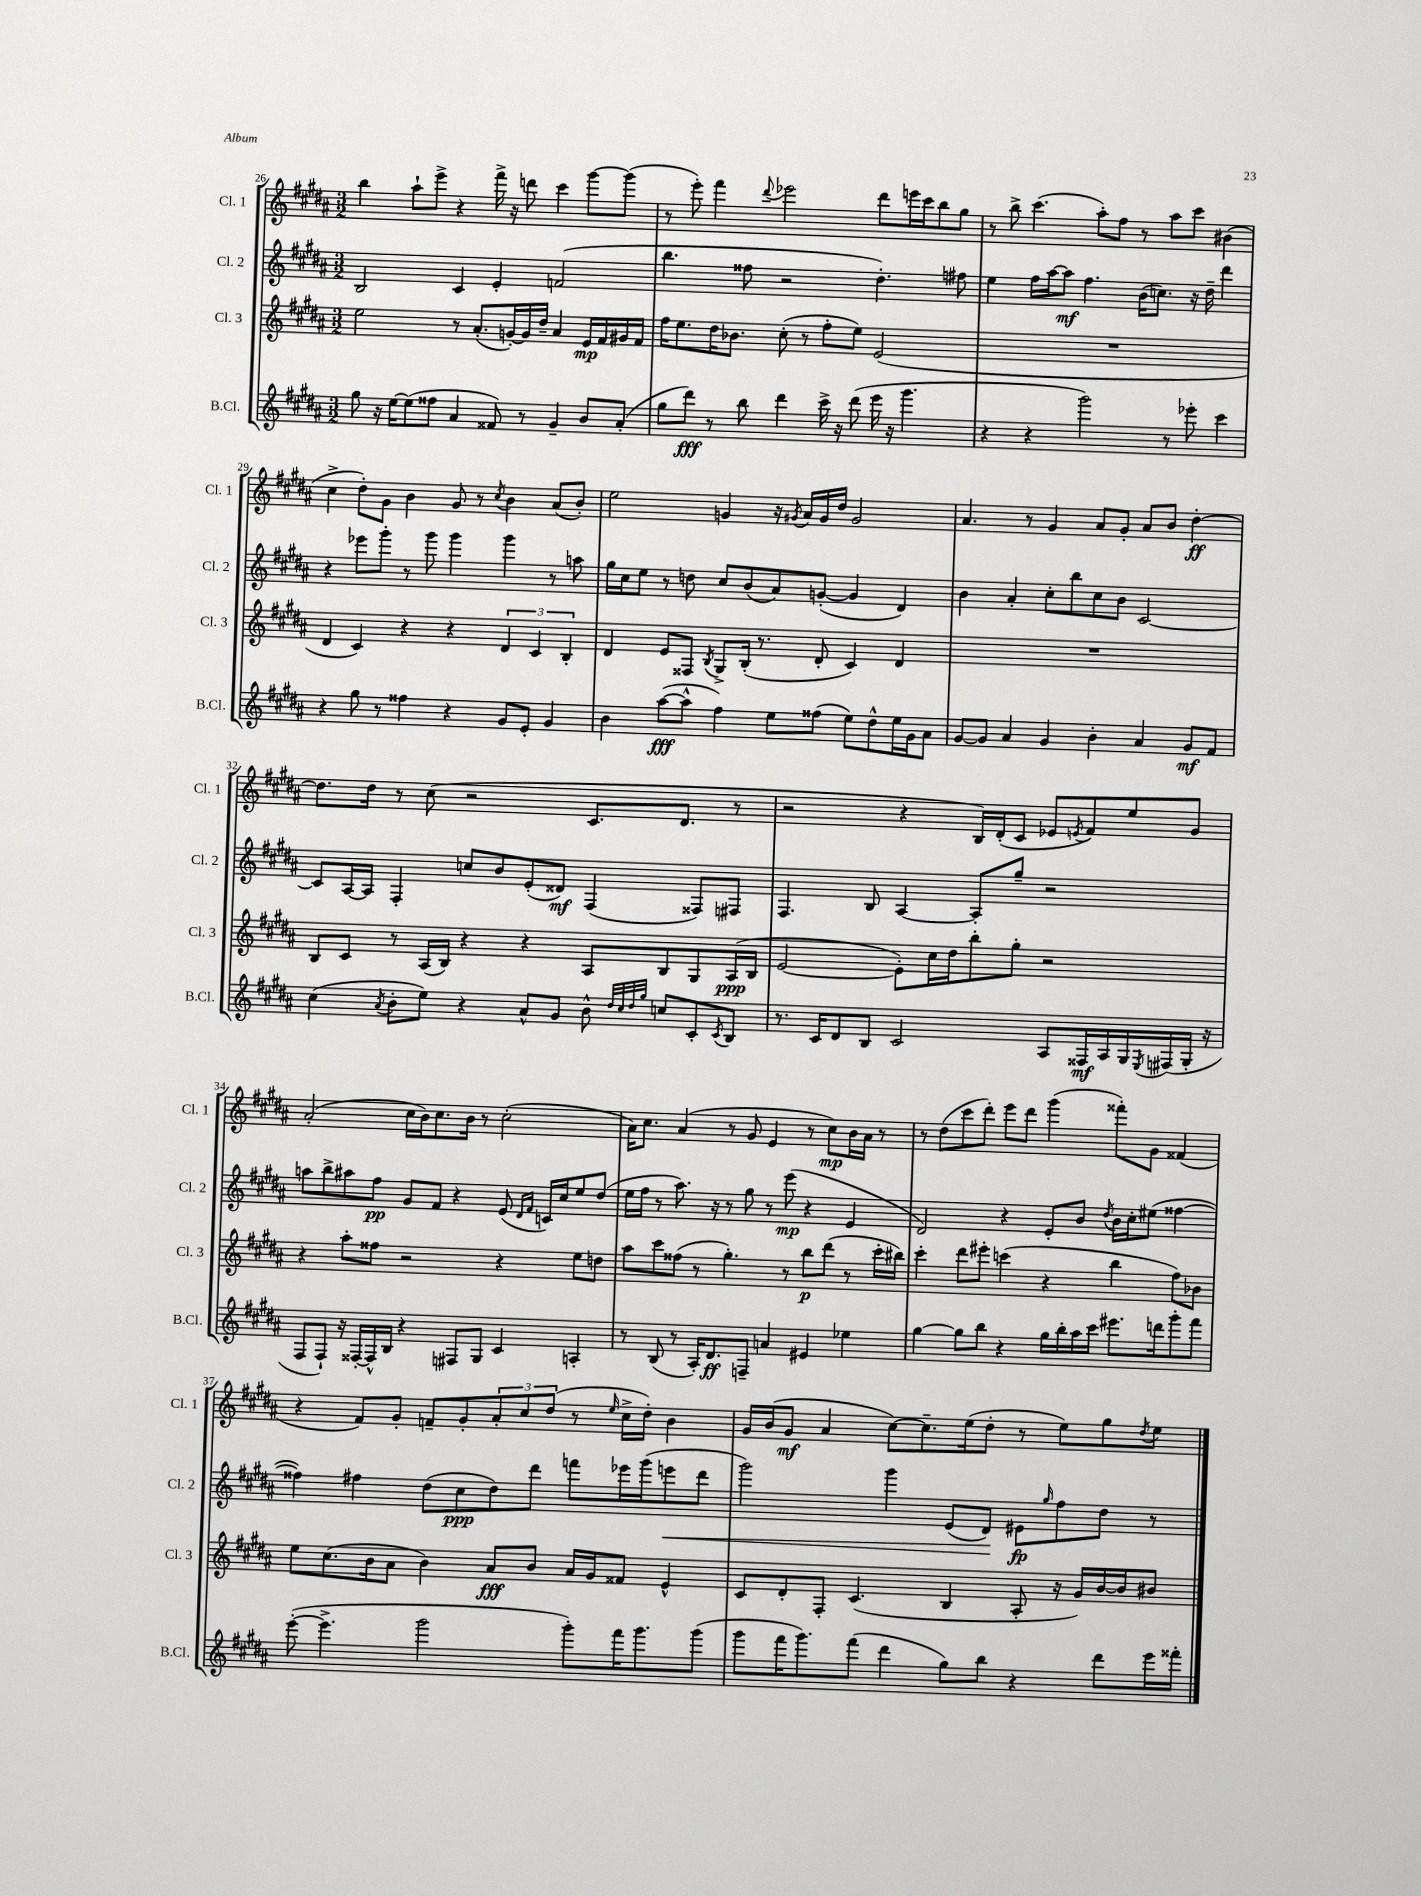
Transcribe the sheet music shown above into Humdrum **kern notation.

**kern	**dynam	**kern	**dynam	**kern	**dynam	**kern	**dynam
*part4	*part4	*part3	*part3	*part2	*part2	*part1	*part1
*staff4	*staff4	*staff3	*staff3	*staff2	*staff2	*staff1	*staff1
*I"B.Cl.	*	*I"Cl. 3	*	*I"Cl. 2	*	*I"Cl. 1	*
*I'B.Cl.	*	*I'Cl. 3	*	*I'Cl. 2	*	*I'Cl. 1	*
*clefG2	*	*clefG2	*	*clefG2	*	*clefG2	*
*k[f#c#g#d#a#]	*	*k[f#c#g#d#a#]	*	*k[f#c#g#d#a#]	*	*k[f#c#g#d#a#]	*
*M3/2	*	*M3/2	*	*M3/2	*	*M3/2	*
=26	=26	=26	=26	=26	=26	=26	=26
8gg#\	.	2ee\	.	2B/	.	4bb\	.
16r	.	.	.	.	.	.	.
[16ee\KL	.	.	.	.	.	.	.
(8ee\]	.	.	.	.	.	8aa#`\L	.
8ff##X\J	.	.	.	.	.	8eee^\J	.
4a#/	.	8r	.	4c#/	.	4r	.
.	.	(8.a#'/L	.	.	.	.	.
8f##X/)	.	.	.	4e'/	.	16fff#^\	.
.	.	[16gn'/L)	.	.	.	16r	.
8r	.	16g/]	.	.	.	8dddn\	.
.	.	16dd#~/JJ	.	.	.	.	.
4g#~/	.	4a#/	.	(2fn/	.	4ccc#\	.
8b/L	.	16e/LL	mp	.	.	[8ggg#\L	.
.	.	16f#/	.	.	.	.	.
(8a#'/J	.	16g#X/	.	.	.	(8ggg#\J]	.
.	.	16f#/JJ	.	.	.	.	.
=27	=27	=27	=27	=27	=27	=27	=27
8gg#\L	.	16ff#\KL	.	4.bb\	.	8r	.
.	.	8.ee\	.	.	.	.	.
8ddd#\J)	fff	.	.	.	.	8eee'\)	.
8r	.	16dd#\K	.	.	.	4fff#\	.
.	.	8.b-X\J	.	.	.	.	.
8bb\	.	.	.	8ff##X\	.	.	.
.	.	.	.	.	.	8qqddd#/	.
4ddd#\	.	(8cc#'\	.	2r	.	2eee-X\	.
.	.	8r	.	.	.	.	.
16ccc#^\	.	8ff#'\L	.	.	.	.	.
16r	.	.	.	.	.	.	.
(8ddd#\	.	8ee\J)	.	.	.	.	.
16eee\	.	(2e/	.	4.dd#'\)	.	8ddd#\L	.
16r	.	.	.	.	.	.	.
4.ggg#\	.	.	.	.	.	16eeen\L	.
.	.	.	.	.	.	16ccc#\J	.
.	.	.	.	.	.	8bb\	.
.	.	.	.	8ff#X\	.	8gg#\J	.
=28	=28	=28	=28	=28	=28	=28	=28
4r	.	1.r	.	4ee\	.	8r	.
.	.	.	.	.	.	8bb^\	.
4r	.	.	.	16ff#\LL	.	(4.ccc#\	.
.	.	.	.	[16aa#\J	.	.	.
.	.	.	.	8aa#\J]	mf	.	.
2ggg#\)	.	.	.	4.ff#\	.	.	.
.	.	.	.	.	.	8aa#'\L)	.
.	.	.	.	.	.	8ff#\J	.
.	.	.	.	(16b\KL	.	8r	.
.	.	.	.	8.ccn\J)	.	.	.
8r	.	.	.	.	.	8aa#\L	.
8eee-X'\	.	.	.	16r	.	8ccc#\J	.
.	.	.	.	16dd#~\	.	.	.
4ccc#\	.	.	.	4ddd#\	.	(4b#X\	.
!!LO:LB:g=z
=29	=29	=29	=29	=29	=29	=29	=29
4r	.	4d#/	.	4r	.	4cc#^\	.
8gg#\	.	4c#/)	.	8eee-X\L	.	8dd#'\L)	.
8r	.	.	.	8ggg#'\J	.	8g#\J	.
4ff##X\	.	4r	.	8r	.	4b\	.
.	.	.	.	8ggg#\	.	.	.
4r	.	4r	.	4ggg#\	.	8g#/	.
.	.	.	.	.	.	8r	.
.	.	.	.	.	.	8qcc#/	.
8g#/L	.	6d#/	.	4ggg#\	.	4b\	.
8e'/J	.	.	.	.	.	.	.
.	.	6c#/	.	.	.	.	.
4g#/	.	.	.	8r	.	(8a#/L	.
.	.	6B'/	.	.	.	.	.
.	.	.	.	8aan\	.	8b'/J)	.
=30	=30	=30	=30	=30	=30	=30	=30
4b\	.	4d#/	.	16gg#\LL	.	2ee\	.
.	.	.	.	16cc#\J	.	.	.
.	.	.	.	8ee\J	.	.	.
([8aa#\L	fff	8e/L	.	8r	.	.	.
8aa#^^\J]	.	8F##X/J	.	8ddn\	.	.	.
.	.	8qB/	.	.	.	.	.
4ff#\)	.	8G#^/L	.	8cc#/L	.	4gn/	.
.	.	(16B'/Jk	.	(8b/	.	.	.
.	.	8.r	.	.	.	.	.
8ee\L	.	.	.	8a#/)	.	16r	.
.	.	.	.	.	.	8qg#X/	.
.	.	.	.	.	.	16a#/LL	.
(8ff##X\J	.	8d#'/	.	([8gn'/J	.	16g#/	.
.	.	.	.	.	.	16dd#/JJ	.
8ee\L)	.	4c#/)	.	4g/]	.	2g#/	.
8dd#^^\	.	.	.	.	.	.	.
16ee\L	.	4d#/	.	4d#/)	.	.	.
16g#\J	.	.	.	.	.	.	.
8a#\J	.	.	.	.	.	.	.
=31	=31	=31	=31	=31	=31	=31	=31
[8g#/L	.	1.r	.	4b\	.	4.a#/	.
8g#/J]	.	.	.	.	.	.	.
4a#/	.	.	.	4a#'/	.	.	.
.	.	.	.	.	.	8r	.
4g#/	.	.	.	8cc#'\L	.	4g#/	.
.	.	.	.	8bb\	.	.	.
4b'\	.	.	.	8cc#\	.	8a#/L	.
.	.	.	.	8b\J	.	8g#'/J	.
4a#/	.	.	.	[2c#/	.	8a#/L	.
.	.	.	.	.	.	8b/J	.
8g#/L	mf	.	.	.	.	[4dd#'\	ff
8f#/J	.	.	.	.	.	.	.
!!LO:LB:g=z
=32	=32	=32	=32	=32	=32	=32	=32
(4cc#\	.	8B/L	.	8c#/L]	.	8.dd#\L]	.
.	.	8c#/J	.	[16A#/L	.	.	.
.	.	.	.	16A#/JJ]	.	16dd#\Jk	.
8qa#/	.	.	.	.	.	.	.
8b'\L	.	8r	.	4F#'/	.	8r	.
8ee\J)	.	(16A#/LL	.	.	.	(8cc#\	.
.	.	16B/JJ)	.	.	.	.	.
4r	.	4r	.	8ccn/L	.	2r	.
.	.	.	.	8b/	.	.	.
8a#^^/L	.	4r	.	(8e'/	.	.	.
8g#/J	.	.	.	8d##X/J)	mf	.	.
8b^^\	.	8A#/L	.	(4F#/	.	8.c#/L	.
32qqdd#/LLL	.	.	.	.	.	.	.
32qqcc#/	.	.	.	.	.	.	.
32qqdd#/	.	.	.	.	.	.	.
32qqgg#/JJJ	.	.	.	.	.	.	.
8ccn/L	.	8B/	.	.	.	.	.
.	.	.	.	.	.	8.d#/J	.
8c#'/	.	8G#/	.	8F##X/L)	.	.	.
8qc#/	.	.	.	.	.	.	.
8B/J	.	(16A#/L	ppp	8F#X/J	.	8r	.
.	.	16B/JJ	.	.	.	.	.
=33	=33	=33	=33	=33	=33	=33	=33
8.r	.	[2e/	.	4.F#/	.	2r	.
16c#/KL	.	.	.	.	.	.	.
8d#/	.	.	.	.	.	.	.
8B/J	.	.	.	8B/	.	.	.
2c#/	.	8e'\L])	.	[4A#/	.	4r	.
.	.	16cc#\L	.	.	.	.	.
.	.	16dd#\J	.	.	.	.	.
.	.	8bb'\	.	8A#'/L]	.	16B/LL)	.
.	.	.	.	.	.	(16d#'/J	.
.	.	8gg#'\J	.	8gg#~/J	.	8c#/J	.
8A#/L	.	2r	.	2r	.	8e-X/L	.
.	.	.	.	.	.	8qen/	.
16F##X/L	mf	.	.	.	.	8f#/)	.
16A#/	.	.	.	.	.	.	.
16G#/	.	.	.	.	.	8ee/	.
8qE/	.	.	.	.	.	.	.
(16F#X/	.	.	.	.	.	.	.
16G#'/JJ	.	.	.	.	.	8g#/J	.
16r	.	.	.	.	.	.	.
!!LO:LB:g=z
=34	=34	=34	=34	=34	=34	=34	=34
8F#/L	.	4r	.	8aan\L	.	(2a#'/	.
8F#`/J)	.	.	.	8bb^\	.	.	.
16r	.	8aa#'\L	.	8aa#X\	.	.	.
[16F##X'/LL	.	.	.	.	.	.	.
16F##^^/]	.	8ff##X\J	.	8ff#\J	pp	.	.
16B/JJ	.	.	.	.	.	.	.
4r	.	2r	.	8g#/L	.	16cc#\LL	.
.	.	.	.	.	.	16b\J)	.
.	.	.	.	8f#/J	.	8.cc#\	.
8F#X/L	.	.	.	4r	.	.	.
.	.	.	.	.	.	16b\Jk	.
8G#/J	.	.	.	.	.	8r	.
4c#/	.	4r	.	(8e/	.	(2cc#'\	.
.	.	.	.	16qqd#/LL	.	.	.
.	.	.	.	16qqf#/JJ	.	.	.
.	.	.	.	16cn/LL)	.	.	.
.	.	.	.	16cc#/J	.	.	.
4An'/	.	8ee\L	.	8ee/	.	.	.
.	.	8ddn\J	.	(8dd#/J	.	.	.
=35	=35	=35	=35	=35	=35	=35	=35
8r	.	8aa#\L	.	16ee\LL	.	16a#\KL)	.
.	.	.	.	16ff#\JJ	.	8.cc#\J	.
(8B/	.	8ccc#\	.	8r	.	.	.
8r	.	(8ff##X\J	.	8.aa#\)	.	(4a#/	.
16A#'/KL)	.	8r	.	.	.	.	.
8.d#/	ff	.	.	16r	.	.	.
.	.	4.gg#'\)	.	8r	.	8r	.
8Fn~/J	.	.	.	8gg#\	.	8g#/	.
4an/	.	.	.	8r	.	4e/	.
.	.	8r	.	(8eee\	mp	.	.
4e#X/	.	8bb\L	p	4r	.	8r	.
.	.	(8ddd#\J	.	.	.	8cc#\L)	mp
4ee-X\	.	8r	.	4e/	.	16b\L	.
.	.	.	.	.	.	16a#\JJ	.
.	.	16ccc#'\LL	.	.	.	8r	.
.	.	16bb#X\JJ)	.	.	.	.	.
=36	=36	=36	=36	=36	=36	=36	=36
[4gg#\	.	4ccc#'\	.	2d#/)	.	8r	.
.	.	.	.	.	.	(8dd#\L	.
8gg#\L]	.	8ddd#\L	.	.	.	8ccc#\	.
8bb\J	.	8eee#X'\J	.	.	.	8ddd#'\J)	.
4r	.	(4cccn\	.	4r	.	8eee\L	.
.	.	.	.	.	.	8ddd#\J	.
16gg#\LL	.	4r	.	8e'/L	.	(4ggg#\	.
16bb'\	.	.	.	.	.	.	.
16aa#\	.	.	.	8b/J	.	.	.
16ccc#\JJ	.	.	.	.	.	.	.
.	.	.	.	8qdd#/	.	.	.
8.eee#X\L	.	4bb\	.	16b\LL	.	8fff##X'\L)	.
.	.	.	.	16cc#'\J	.	.	.
.	.	.	.	(8ee#X\J	.	8g#\J	.
16dddn\k	.	.	.	.	.	.	.
8ggg#'\	.	8ff#\L)	.	[4ff##X\	.	(4f##X/	.
8fff#\J	.	8b-X\J	.	.	.	.	.
!!LO:LB:g=z
=37	=37	=37	=37	=37	=37	=37	=37
([8eee'\	.	8ee\L	.	4ff##X\])	.	4r	.
4.eee^\]	.	(8.cc#\	.	.	.	.	.
.	.	.	.	4ff#X\	.	8f#/L)	.
.	.	16b\k	.	.	.	.	.
.	.	8a#\J	.	.	.	8g#'/J	.
2ggg#\	.	4b\)	.	(8dd#\L	.	8fn~/L	.
.	.	.	.	8cc#\	ppp	8g#'/	.
.	.	8a#/L	fff	8dd#\)	.	12a#'/	.
.	.	.	.	.	.	12cc#/	.
.	.	8b/J	.	8ddd#\J	.	.	.
.	.	.	.	.	.	(12dd#/J	.
8ggg#'\L)	.	16a#/LL	.	8fffn\L	.	8r	.
.	.	16g#/J	.	.	.	.	.
.	.	.	.	.	.	16qqee/	.
16fff#\K	.	8f##X/J	.	16eee-X\L	.	16cc#^\LL	.
8.ggg#\	.	.	.	(16ggg#\J	.	16dd#'\JJ)	.
!	!	!	!	!	!LO:HP:b	!	!
.	.	4e^^/	.	8eeen\	<	4b\	.
(8ggg#\J	.	.	.	8ddd#\J	.	.	.
=38	=38	=38	=38	=38	=38	=38	=38
8ggg#\L	.	8c#/L	.	2ggg#\)	.	16g#/LL	.
.	.	.	.	.	.	(16b/J	.
16fff#\K	.	8d#'/	.	.	.	8g#/J	mf
8.ggg#\)	.	.	.	.	.	.	.
.	.	8F#'/J	.	.	.	4a#/	.
(8fff#\J	.	(4.c#/	.	.	.	.	.
4ddd#\	.	.	.	4ggg#\	.	[8cc#\L)	.
.	.	.	.	.	.	8.cc#~\]	.
8gg#\L)	.	4B/	.	(8e/L	.	.	.
.	.	.	.	.	.	(16ee\k	.
8bb\J	.	.	.	8d#/J)	.	8dd#'\J	.
4r	.	8A#'/	.	8e#X\L	[ fp	8r	.
.	.	.	.	16qqgg#/	.	.	.
.	.	16r	.	8ff#\	.	8ee\L)	.
.	.	16g#/LL)	.	.	.	.	.
8ddd#\L	.	[16b/	.	8dd#\J	.	8gg#\	.
.	.	16b/J]	.	.	.	.	.
.	.	.	.	.	.	8qdd#/	.
16eee\L	.	8b#X/J	.	8r	.	8ee\J	.
16fff##X'\JJ	.	.	.	.	.	.	.
==	==	==	==	==	==	==	==
*-	*-	*-	*-	*-	*-	*-	*-
